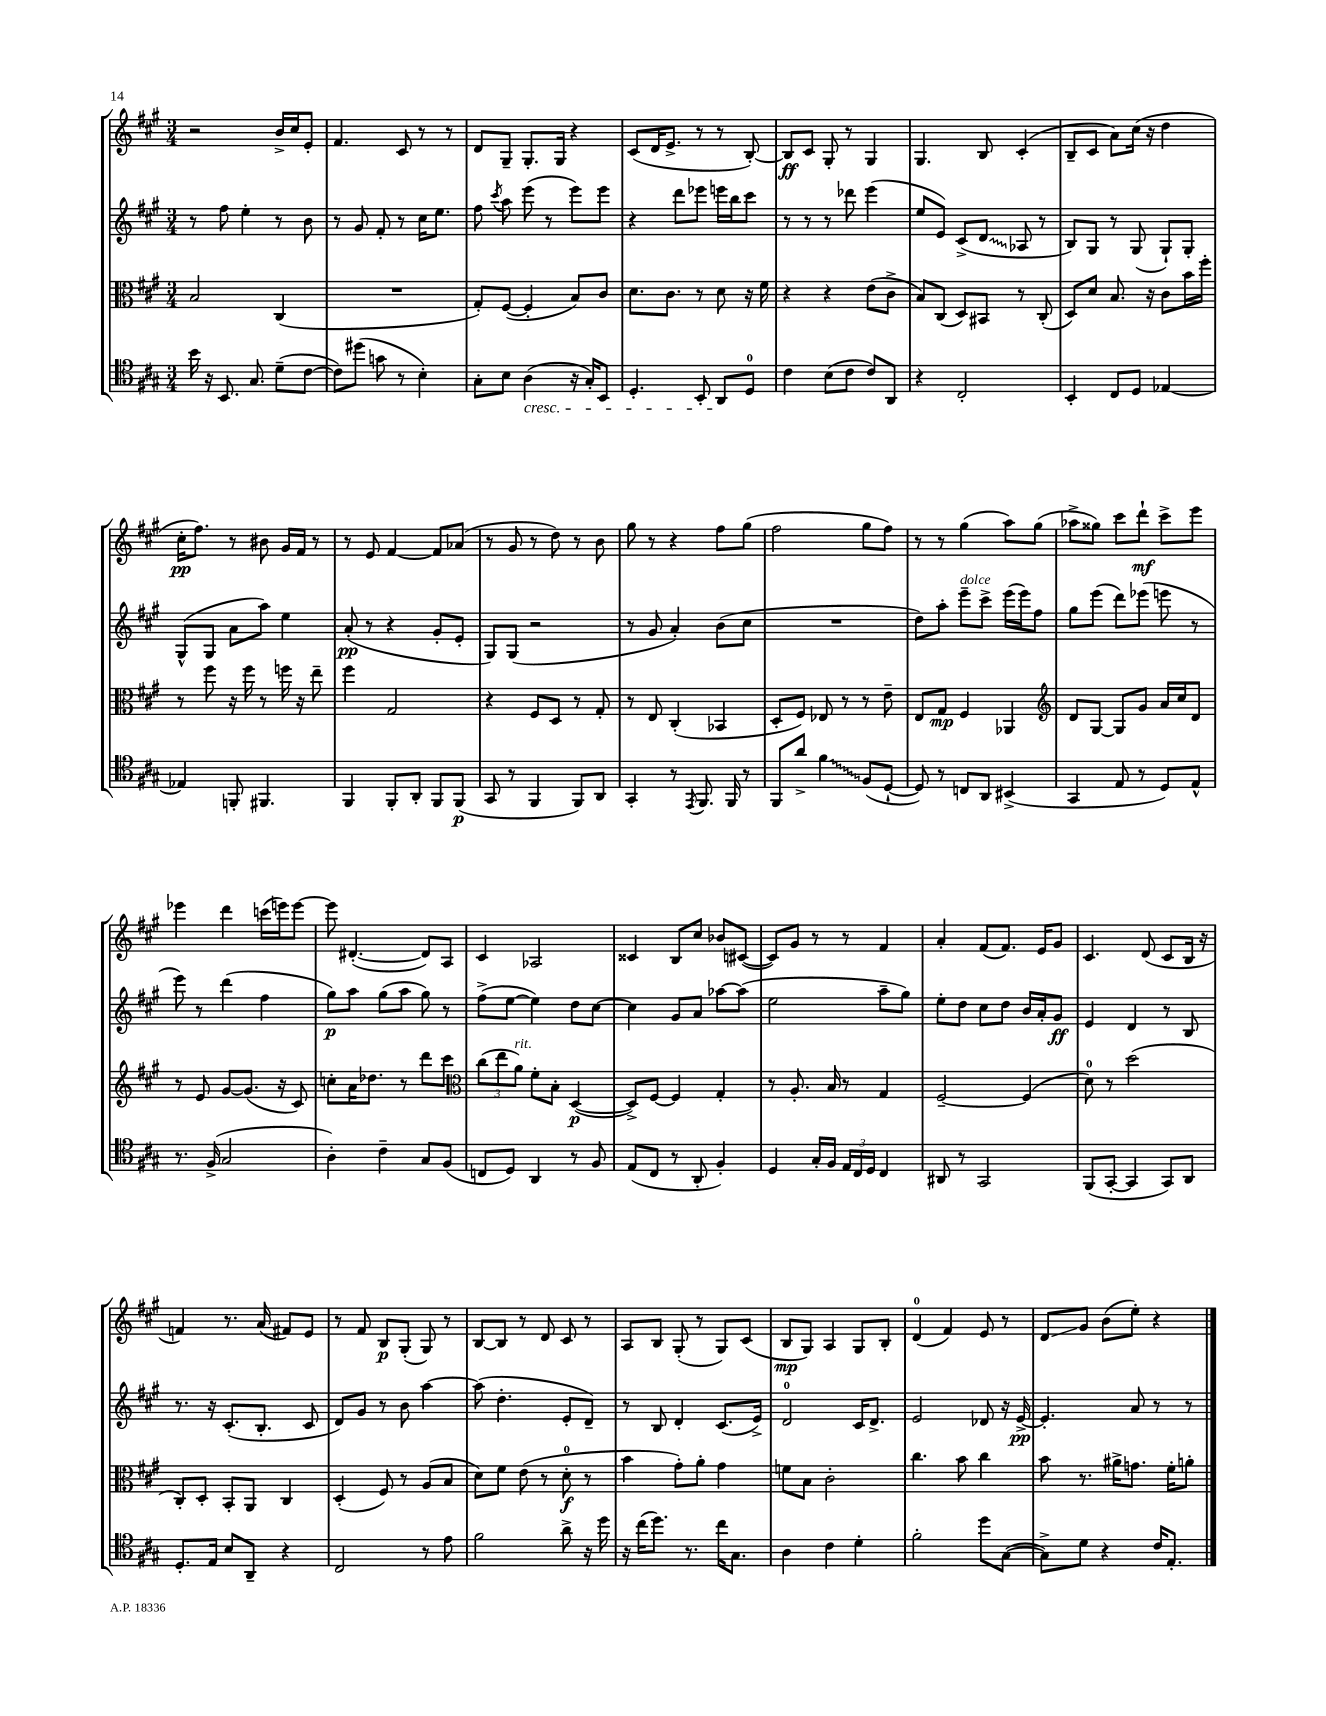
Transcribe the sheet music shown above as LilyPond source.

<<
\new StaffGroup <<
\new Staff = "s0" {
    \clef treble \key a \major \numericTimeSignature \time 3/4
    \autoBeamOff r2 b'16[-> cis''16 e'8]-. |
    fis'4. cis'8 r8 r8 |
    d'8[ gis8]-- gis8.[-. gis16] r4 |
    cis'8[( d'16 e'8.]-> r8 r8 b8~-.) |
    b8[\ff cis'8] gis8-. r8 gis4 |
    gis4. b8 cis'4-.( |
    b8[-- cis'8] a'8[) cis''16]( r16 d''4 |
    cis''16[-.\pp fis''8.]) r8 bis'8 gis'16[ fis'16] r8 |
    r8 e'8 fis'4~ fis'8[ aes'8]( |
    r8 gis'8 r8 d''8) r8 b'8 |
    gis''8 r8 r4 fis''8[ gis''8]( |
    fis''2 gis''8[ fis''8]) |
    r8 r8 gis''4( a''8[) gis''8]( |
    aes''8[-> gisis''8]) cis'''8[ d'''8]-!\mf cis'''8[-> e'''8] |
    ees'''4 d'''4 c'''16[( e'''16) e'''8]~ |
    e'''8 dis'4.~-.( dis'8[) a8] |
    cis'4 aes2 |
    cisis'4 b8[ cis''8] bes'8[ cis'8]~( |
    cis'8[) gis'8] r8 r8 fis'4 |
    a'4-. fis'8[( fis'8.]) e'16[ gis'8] |
    cis'4. d'8( cis'8[ b16] r16 |
    f'4) r8. a'16( fis'8[) e'8] |
    r8 fis'8 b8[\p gis8]-.( gis8) r8 |
    b8[~ b8] r8 d'8 cis'8 r8 |
    a8[ b8] gis8-.( r8 gis8[) cis'8]( |
    b8[\mp gis8]) a4 gis8[ b8]-. |
    d'4-0( fis'4) e'8 r8 |
    d'8[\glissando gis'8] b'8[( e''8]-.) r4 \bar "|." |
}
\new Staff = "s1" {
    \clef treble \key a \major \numericTimeSignature \time 3/4
    \autoBeamOff r8 fis''8 e''4-. r8 b'8 |
    r8 gis'8 fis'8-. r8 cis''16[ e''8.] |
    fis''8 \acciaccatura { cis'''8 } a''8 e'''8( r8 e'''8[) e'''8] |
    r4 d'''8[ ees'''8] e'''16[ b''16 cis'''8] |
    r8 r8 r8 des'''8 e'''4( |
    e''8[ e'8]) cis'8[->( \once \override Glissando.style = #'zigzag d'8]\glissando aes8 r8 |
    b8[) gis8] r8 gis8( gis8[-!) gis8]-. |
    gis8[-^( gis8] a'8[ a''8]) e''4 |
    a'8-.\pp( r8 r4 gis'8[-. e'8]-. |
    gis8[) gis8]( r2 |
    r8 gis'8 a'4-.) b'8[( cis''8] |
    R2. |
    d''8[) a''8]-. e'''8[--^\markup { \italic "dolce" } cis'''8]-> e'''16[( e'''16) fis''8] |
    gis''8[ e'''8]( d'''8[) ees'''8]( e'''8 r8 |
    e'''8) r8 d'''4( fis''4 |
    gis''8[\p) a''8] gis''8[( a''8] gis''8) r8 |
    fis''8[->( e''8]~ e''4) d''8[ cis''8]~ |
    cis''4 gis'8[ a'8] aes''8[~ aes''8]( |
    e''2 a''8[-- gis''8]) |
    e''8[-. d''8] cis''8[ d''8] b'16[ a'16-. gis'8]\ff |
    e'4 d'4 r8 b8 |
    r8. r16 cis'8.[-.( b8.]-. cis'8 |
    d'8[) gis'8] r8 b'8 a''4~ |
    a''8( d''4.-. e'8[-. d'8]--) |
    r8 b8 d'4-. cis'8.[( e'16]->) |
    d'2-0 cis'16[ d'8.]-> |
    e'2 des'8 r16 e'16~->\pp |
    e'4.-. a'8 r8 r8 \bar "|." |
}
\new Staff = "s2" {
    \clef alto \key a \major \numericTimeSignature \time 3/4
    \autoBeamOff b2 cis4( |
    R2. |
    gis8[-.) fis8]~( fis4-. b8[) cis'8] |
    d'8.[ cis'8.] r8 d'8 r16 fis'16 |
    r4 r4 e'8[( cis'8]-> |
    b8[) cis8]( d8[) bis,8] r8 cis8-.( |
    d8[) d'8] b8. r16 cis'8[ b'16 fis''16]-. |
    r8 fis''8 r16 fis''16 r8 f''16 r16 e''8-- |
    fis''4 gis2 |
    r4 fis8[ d8] r8 gis8-. |
    r8 e8 cis4-.( bes,4 |
    d8[-. fis8]) ees8 r8 r8 e'8-- |
    e8[ gis8]\mp fis4 aes,4 |
    \clef treble d'8[ gis8]~ gis8[ gis'8] a'16[ cis''16 d'8] |
    r8 e'8 gis'8[~ gis'8.]( r16 cis'8) |
    c''8[-. a'16 des''8.] r8 d'''8[ cis'''8] |
    \clef alto \tuplet 3/2 { cis''8[( e''8 a'8]^\markup { \italic "rit." }) } fis'8[-. b8]-. d4~\p( |
    d8[->) fis8]~ fis4 gis4-. |
    r8 a8.-. b16 r8 gis4 |
    fis2~-- fis4( |
    d'8-0) r8 d''2( |
    cis8[-.) d8]-. b,8[-. a,8] cis4 |
    d4-.( fis8) r8 a8[( b8] |
    d'8[) fis'8] e'8( r8 d'8-0-.\f r8 |
    b'4 gis'8[-.) a'8]-. gis'4 |
    f'8[ b8] cis'2-. |
    cis''4. b'8 cis''4 |
    b'8 r8. ais'16[-> g'8.] fis'16[-. a'8]-. \bar "|." |
}
\new Staff = "s3" {
    \clef tenor \key a \major \numericTimeSignature \time 3/4
    \autoBeamOff b'16 r16 b,8. gis8. d'8[--( cis'8]~ |
    cis'8[) dis''8]( g'8 r8 b4-.) |
    gis8[-. b8] a4\cresc( r16 gis16[-.) b,8] |
    d4.-. b,8-. a,8[\! d8]-0 |
    cis'4 b8[( cis'8] cis'8[) a,8] |
    r4 cis2-. |
    b,4-. cis8[ d8] ees4~ |
    ees4 f,8-. fis,4. |
    fis,4 fis,8[-. a,8]-. fis,8[ fis,8]\p( |
    gis,8 r8 fis,4 fis,8[) a,8] |
    gis,4-. r8 \acciaccatura { e,8 } fis,8. fis,16 r8 |
    fis,8[ a'8]-> \once \override Glissando.style = #'zigzag fis'4\glissando fis8[( d8]~-! |
    d8) r8 c8[ a,8] bis,4->( |
    gis,4 e8 r8 d8[) e8]-^ |
    r8. fis16->( gis2 |
    a4-.) cis'4-- gis8[ fis8]( |
    c8[ d8]) a,4 r8 fis8 |
    e8[( cis8] r8 a,8-. fis4-.) |
    d4 gis16[-. fis16] \tuplet 3/2 { e16[ cis16 d16] } cis4 |
    ais,8 r8 gis,2 |
    fis,8[( gis,8]~-. gis,4 gis,8[) a,8] |
    d8.[-. e16] b8[ a,8]-- r4 |
    cis2 r8 e'8 |
    fis'2 a'8-> r16 d''16 |
    r16 cis''16[( d''8.]) r8. cis''16[ gis8.] |
    a4 cis'4 d'4-. |
    fis'2-. d''8[ gis8]~( |
    gis8[->) d'8] r4 cis'16[ e8.]-. \bar "|." |
}
>>
>>
\layout { \context { \Score \remove "Bar_number_engraver" } }
